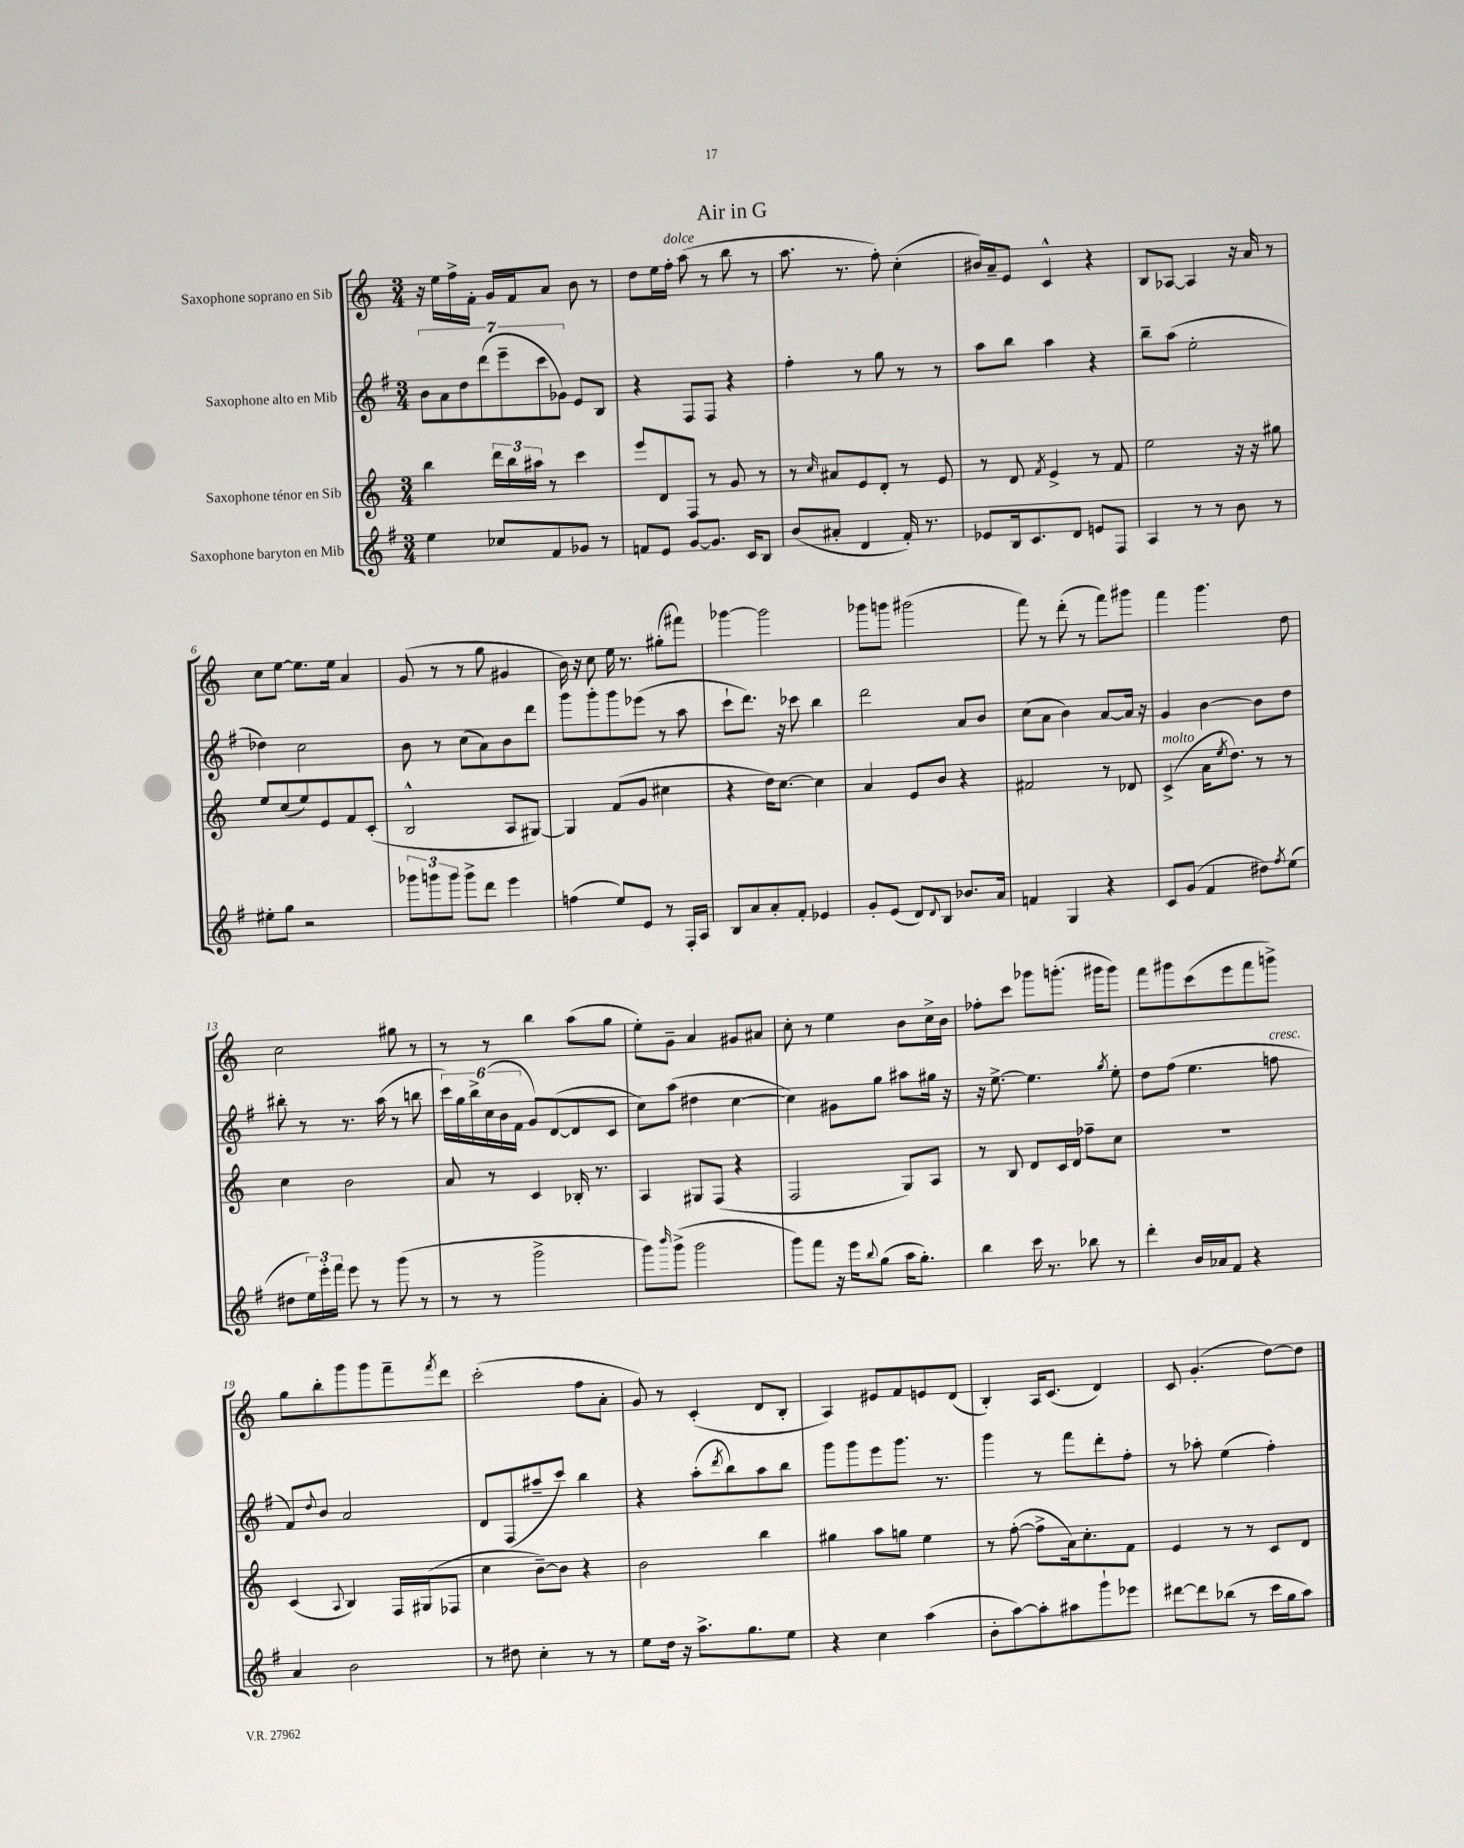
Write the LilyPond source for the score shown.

\header { title = "Air in G" }
<<
\new StaffGroup <<
\new Staff = "s0" \with { instrumentName = "Saxophone soprano en Sib" } {
    \clef treble \key c \major \numericTimeSignature \time 3/4
    r16 e''16 f''16-> f'16-. g'16 f'16 a'8 b'8 r8 |
    d''8 e''16 f''16-.^\markup { \italic "dolce" } a''8( r8 b''8 r8 |
    a''8. r8. f''8-.) c''4-.( |
    bis'16) a'16-- e'8 c'4-^ r4 |
    b8 aes8~ aes4 r16 a'16 r8 |
    c''8 e''8~ e''8. e''16 a'4 |
    g'8( r8 r8 g''8 gis'4 |
    b'16) r16 c''8 e''16 r8. gis''8-.( fis'''8) |
    ges'''4~ ges'''2 |
    ges'''8 g'''8 gis'''2( |
    f'''8) r8 d'''8-.( r8 f'''8) gis'''8 |
    f'''4 g'''4. d''8 |
    c''2 gis''8 r8 |
    r8 r8 b''4 a''8( g''8 |
    e''8-.) g'8-- a'4 gis'8 ais'8 |
    c''8-. r8 e''4 b'8 c''16-> b'16 |
    fes''8-. c'''8 ges'''8 g'''8.-.( gis'''16 gis'''8) |
    f'''8 gis'''8 c'''8( e'''8 f'''8 g'''8->) |
    g''8 b''8-. g'''8 g'''8 f'''8-- \acciaccatura { f'''8 } d'''8 |
    c'''2-.( f''8 a'8-. |
    g'8) r8 c'4-.( d'8 b8-. |
    a4) eis'8 f'8 e'8 d'8( |
    b4-.) a16 c'8.( d'4) |
    c'8 g'4.-.( d''8~) d''8 \bar "|." |
}
\new Staff = "s1" \with { instrumentName = "Saxophone alto en Mib" } {
    \clef treble \key g \major \numericTimeSignature \time 3/4
    \tuplet 7/4 { b'8 a'8 d''8 d'''8( e'''8-- c'''8 ges'8) } e'8 b8 |
    r4 fis8 fis8 r4 |
    fis''4-. r8 g''8 r8 r8 |
    a''8 b''8 a''4 r4 |
    b''8-- a''8( e''2-. |
    des''4) c''2 |
    b'8 r8 c''8( a'8) b'8 d'''8 |
    g'''8 g'''8-. g'''8 ees'''8( r8 a''8 |
    c'''8-! d'''8.) r16 ces'''8 b''4 |
    d'''2 a'8 b'8 |
    c''8( a'8 b'4) a'8~ a'16 r16 |
    g'4 b'4~ b'8 d''8 |
    bis''8-. r8 r8. a''16( r8 b''8 |
    \tuplet 6/4 { c'''16) g''16 b''16-> c''16( b'16 fis'16 } g'8) d'8~( d'8 c'8 |
    c''8) a''8( dis''4 c''4~ |
    c''4) gis'8 g''8 ais''8 gis''16 r16 |
    r16 e''8.~-> e''4. \acciaccatura { g''8 } e''8-. |
    d''8 fis''8( e''4. f''8^\markup { \italic "cresc." } |
    fis'8) \appoggiatura { d''8 } b'8 a'2 |
    d'8 fis8( ais''8-- c'''8) b''4 |
    r4 a''8-.( \acciaccatura { d'''8 } b''8) a''8 b''8 |
    g'''8 g'''8 e'''8 g'''8. r8. |
    g'''4 r8 fis'''8 d'''8-. fis''8-. |
    r8 aes''8-. e''4( fis''4-.) \bar "|." |
}
\new Staff = "s2" \with { instrumentName = "Saxophone ténor en Sib" } {
    \clef treble \key c \major \numericTimeSignature \time 3/4
    b''4 \tuplet 3/2 { d'''16 b''16 ais''16 } r8 c'''4 |
    e'''8 d'8 f8 r8 g'8 r8 |
    r8 \grace { c''16 } ais'8 e'8 d'8-. r8 e'8 |
    r8 d'8 \acciaccatura { f'8 } e'4-> r8 f'8 |
    e''2 r16 r16 gis''8 |
    e''8 c''8( e''8) e'8 f'8 c'8-.( |
    b2-^ a8 gis8~) |
    gis4 f'8( g'8 cis''4 |
    r4 d''16) c''8.~ c''4 |
    a'4 e'8 b'8 r4 |
    fis'2 r8 des'8 |
    c'4->^\markup { \italic "molto" }( a'16 \acciaccatura { e''8 } d''8.) r8 r8 |
    c''4 b'2 |
    a'8 r8 c'4 bes16-. r8. |
    a4 gis8 f8( r4 |
    f2 g8) a8 |
    r8 b8 d'8 c'16 d'16 fes''8-- c''8 |
    R2. |
    c'4( \appoggiatura { a8 } b4) f16 gis16( fes8 |
    c''4 b'8~--) b'8 r4 |
    b'2 b''4 |
    gis''4 a''8 g''8 e''4 |
    r8 f''8~-.( f''8-> a'16) c''8.-. f'8 |
    e'4 r8 r8 c'8 d'8 \bar "|." |
}
\new Staff = "s3" \with { instrumentName = "Saxophone baryton en Mib" } {
    \clef treble \key g \major \numericTimeSignature \time 3/4
    e''4 ces''8 fis'8 ges'8 r8 |
    f'8 e'8 g'8~ g'8. c'16 b8 |
    b'8( ais'8-. d'4 fis'16-.) r8. |
    ees'8 b16 c'8. d'8 e'8 fis8 |
    a4 r8 r8 b'8 r8 |
    eis''8-. g''8 r2 |
    \tuplet 3/2 { ges'''8 g'''8 g'''8 } g'''8-> d'''8 e'''4 |
    f''4( e''8) e'8 r8 fis16-. a16 |
    b8 a'8 a'8-. fis'8-. ees'4 |
    g'8-. e'8( d'8) \appoggiatura { d'8 } b8 bes'8. a'16 |
    f'4 g4 r4 |
    c'8 g'8( fis'4 dis''8) \acciaccatura { fis''8 } e''8( |
    dis''8 \tuplet 3/2 { e''16) e'''16-. fis'''16 } e'''8 r8 g'''8( r8 |
    r8 r8 g'''2-> |
    g'''8) \grace { b'''16 } g'''8->( g'''2 |
    g'''8) fis'''8 r16 e'''16 \appoggiatura { b''8 } g''8( a''16 g''8.-.) |
    b''4 c'''16 r8. bes''8 r8 |
    d'''4-. b'16 aes'16 fis'8 r4 |
    a'4 b'2 |
    r8 dis''8 c''4-. r8 r8 |
    e''8 d''16 r16 a''8.-> g''8. e''8 |
    r4 c''4 a''4( |
    b'8-. a''8~) a''8-. ais''8 g'''8-! ees'''8 |
    dis'''8~ dis'''8 bes''8( r8 c'''16 g''16 a''8) \bar "|." |
}
>>
>>
